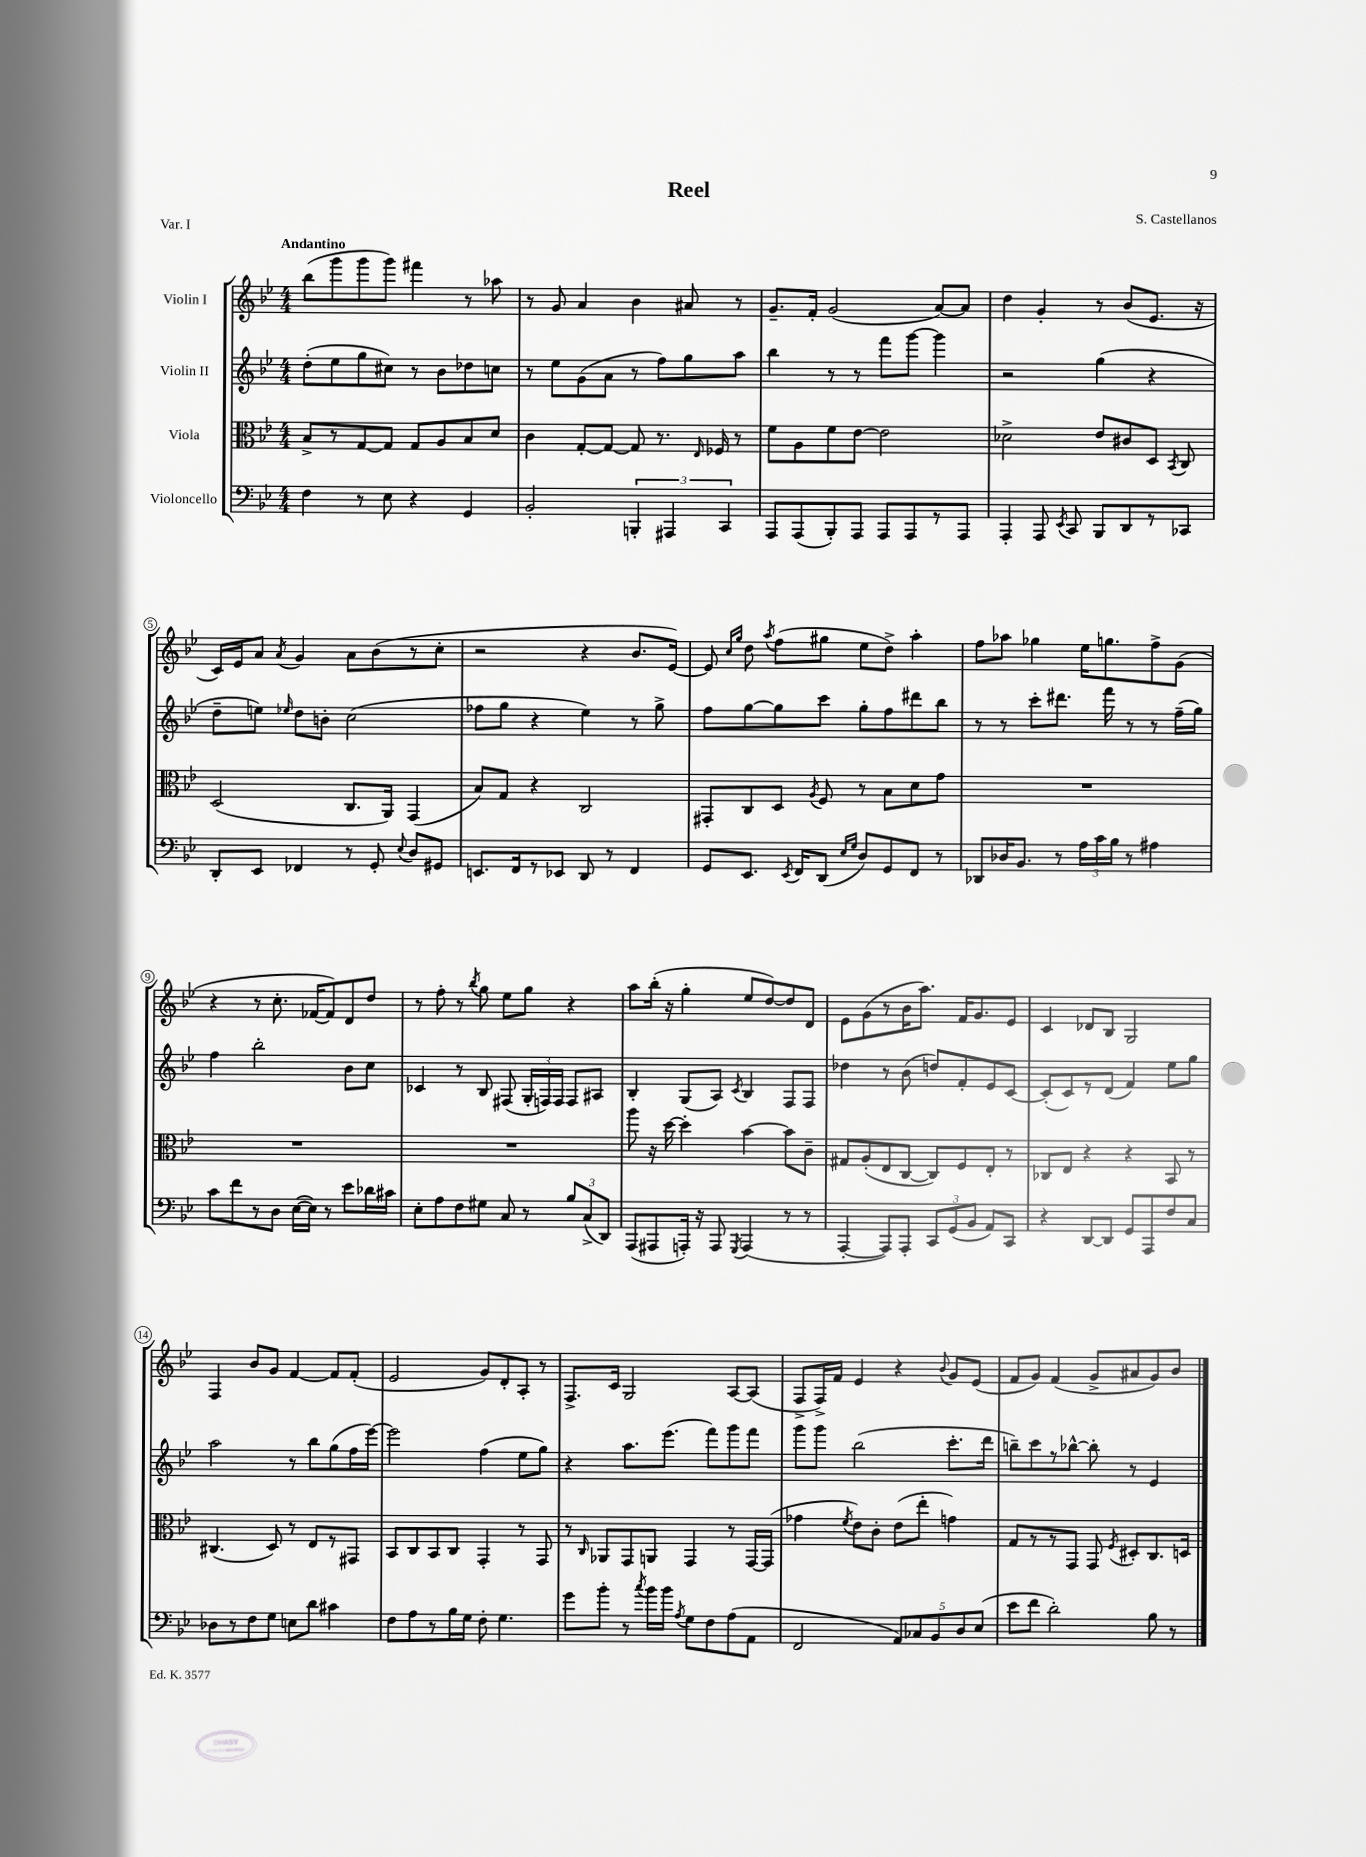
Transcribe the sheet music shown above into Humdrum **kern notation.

**kern	**kern	**kern	**kern
*staff4	*staff3	*staff2	*staff1
*clefF4	*clefC3	*clefG2	*clefG2
*k[b-e-]	*k[b-e-]	*k[b-e-]	*k[b-e-]
*M4/4	*M4/4	*M4/4	*M4/4
4F	8B-^	(8dd'	(8bb-
.	8r	8ee-	8ggg
8r	[8G	8gg	8ggg
8E-	8G]	8cc#)	8ggg)
4r	8G	8r	4fff#
.	8A	8b-	.
4GG	8B-	8dd-	8r
.	8d	8cc	8aa-
=	=	=	=
2BB-'	4c	8r	8r
.	.	8ee-	8g
.	[8G'	(8g	4a
.	8G_	8a	.
6BBB'	8G]	8r	4b-
.	8.r	8ff)	.
6AAA#	.	.	.
.	.	8gg	8a#
.	16qqE-	.	.
.	16F-	.	.
6CC	.	.	.
.	8r	8aa	8r
=	=	=	=
8AAA	8f	4bb-	8.g~
(8AAA	8A	.	.
.	.	.	16f'
8BBB-')	8f	8r	(2g
8AAA	[8e-	8r	.
8AAA	2e-]	8fff	.
8AAA	.	[8ggg	.
8r	.	4ggg]	[8a)
8AAA	.	.	8a]
=	=	=	=
4AAA'	2d-^	2r	4dd
8AAA	.	.	4g'
8qEE-	.	.	.
8CC	.	.	.
8BBB-	8e-	(4gg	8r
8DD	8c#	.	(8b-
8r	8D	4r	8.e-
.	8qBB-	.	.
8CC-	8C	.	.
.	.	.	16r
=	=	=	=
8DD'	(2D	8dd~	16c)
.	.	.	16e-
8EE-	.	8ee)	8a
.	.	16qqee-	8qa
4FF-	.	8dd	4g
.	.	8b'	.
8r	8.C	(2cc	8a
8GG'	.	.	(8b-
.	16AA)	.	.
8qqE-	.	.	.
8D	(4GG	.	8r
8GG#	.	.	8cc'
=	=	=	=
8.EE	8B-)	8ff-	2r
.	8G	8gg	.
16FF	.	.	.
8r	4r	4r	.
8EE-	.	.	.
8DD	2C	4ee-)	4r
8r	.	.	.
4FF	.	8r	8.b-
.	.	8gg^	.
.	.	.	[16e-)
=	=	=	=
8GG	8GG#'	8ff	8e-]
.	.	.	16qqcc
.	.	.	16qqgg
8.EE-	8C	[8gg	8dd
.	.	.	8qaa
.	8D	8gg]	(8ff
8qEE-	.	.	.
16FF	.	.	.
.	8qA	.	.
(8DD	8F	8ccc	8gg#
16qqE-	.	.	.
16qqG	.	.	.
8D)	8r	8gg'	8ee-
8GG	8B-	8ff	8dd^)
8FF	8d	8ddd#	4aa'
8r	8g	8bb-	.
=	=	=	=
8DD-	1r	8r	8ff
16D-	.	8r	8aa-
8.BB-	.	.	.
.	.	8ccc'	4gg-
8r	.	8.ddd#	.
24A	.	.	16ee-
24c	.	.	.
.	.	16fff	8.gg
24B-	.	.	.
8r	.	8r	.
4A#	.	8r	8ff^
.	.	(16ff~	(8g
.	.	16gg)	.
=	=	=	=
8c	1r	4ff	4r
8f	.	.	.
8r	.	2bb-'	8r
8D	.	.	8.cc'
([16E-	.	.	.
16E-])	.	.	[16f-
8r	.	.	8f-])
8e-	.	8b-	8d
16d-	.	8cc	8dd
16c#	.	.	.
=	=	=	=
8E-'	1r	4c-	8r
8A	.	.	8ff'
8F	.	8r	8r
.	.	.	8qbb-
8G#	.	8B-	8gg
8C	.	(8F#	8ee-
8r	.	24G'	8gg
.	.	24F)	.
.	.	24F	.
12B-	.	8F	4r
(12C^	.	.	.
.	.	8A#	.
12DD)	.	.	.
=	=	=	=
(8AAA	8aa	4B-'	8aa
8AAA#	16r	.	(16bb-'
.	[16dd	.	16r
16AAA')	4dd']	(8G	4gg'
16r	.	.	.
8AAA	.	8A)	.
8qGGG	.	8qc	.
(4AAA	[4b-	4B-	8ee-
.	.	.	[8dd)
8r	8b-]	8F	8dd]
8r	8c~	8F	8d
=	=	=	=
[4AAA'	8G#	4dd-	8e-
.	(8A'	.	(8g
8AAA])	8E-	8r	8r
8AAA'	[8C	(8b-	16b-
.	.	.	8.aa)
12CC	8C])	8dd)	.
(12GG	.	.	.
.	8F	8f'	16f
12BB-	.	.	.
.	.	.	8.g
8AA)	8E-'	8e-	.
8CC	8r	[8c	8e-
=	=	=	=
4r	8C-	(8c']	4c
.	8E-	8c)	.
[8DD	4r	8r	8d-
8DD]	.	(8d	8B-
8GG	4r	4f)	2G
8AAA	.	.	.
8F	8BB-	8ee-	.
8C	8r	8gg	.
=	=	=	=
8D-	(4.C#	2aa	4F
8r	.	.	.
8F	.	.	8b-
8G	8D)	.	8g
8E	8r	8r	[4f
8d	8E-	8bb-	.
4c#	8r	(8gg	8f]
.	8GG#	16ff	(8f'
.	.	[16eee-)	.
=	=	=	=
8F	8BB-	2eee-]	2e-
8A	8C	.	.
8r	8BB-	.	.
16B-	8C	.	.
16G	.	.	.
8F'	4GG'	(4ff	8g)
4.G	.	.	8d'
.	8r	8ee-	8A'
.	8GG	8gg)	8r
=	=	=	=
8g	8r	4r	8.F^
.	16qqC	.	.
8b-'	8AA-	.	.
.	.	.	16c
8r	8GG	8.aa	2G
8qcc	.	.	.
16b-	8AA	.	.
16b-	.	(8.eee-	.
8qA	.	.	.
8G	4GG	.	.
8F	.	8fff)	.
(8A	8r	8ggg	[8A
8AA	[16GG	8fff	(8A]
.	(16GG]	.	.
=	=	=	=
2FF	4g-	8ggg	8F^
.	.	8ggg	16F^)
.	.	.	16f
.	8qf	.	.
.	8e-)	(2bb-	4e-
.	8c'	.	.
10AA)	(8e-	.	4r
10C-	.	.	.
.	8ee-'	.	.
10BB-	.	.	.
.	.	.	8qqb-
.	4g)	8.ccc'	8g
10D	.	.	.
.	.	.	(8e-
(10E-	.	.	.
.	.	16ddd	.
=	=	=	=
8e-	8G	8bb~)	8f
8f	8r	8ccc	8g)
2d')	8r	8r	(4f
.	8GG	[8bb-^^	.
.	8GG	8bb-']	8g^
.	8qF	.	.
.	8D#'	8r	8a#
8B-	8.C	4e-	8g)
8r	.	.	8b-
.	16D	.	.
==	==	==	==
*-	*-	*-	*-
